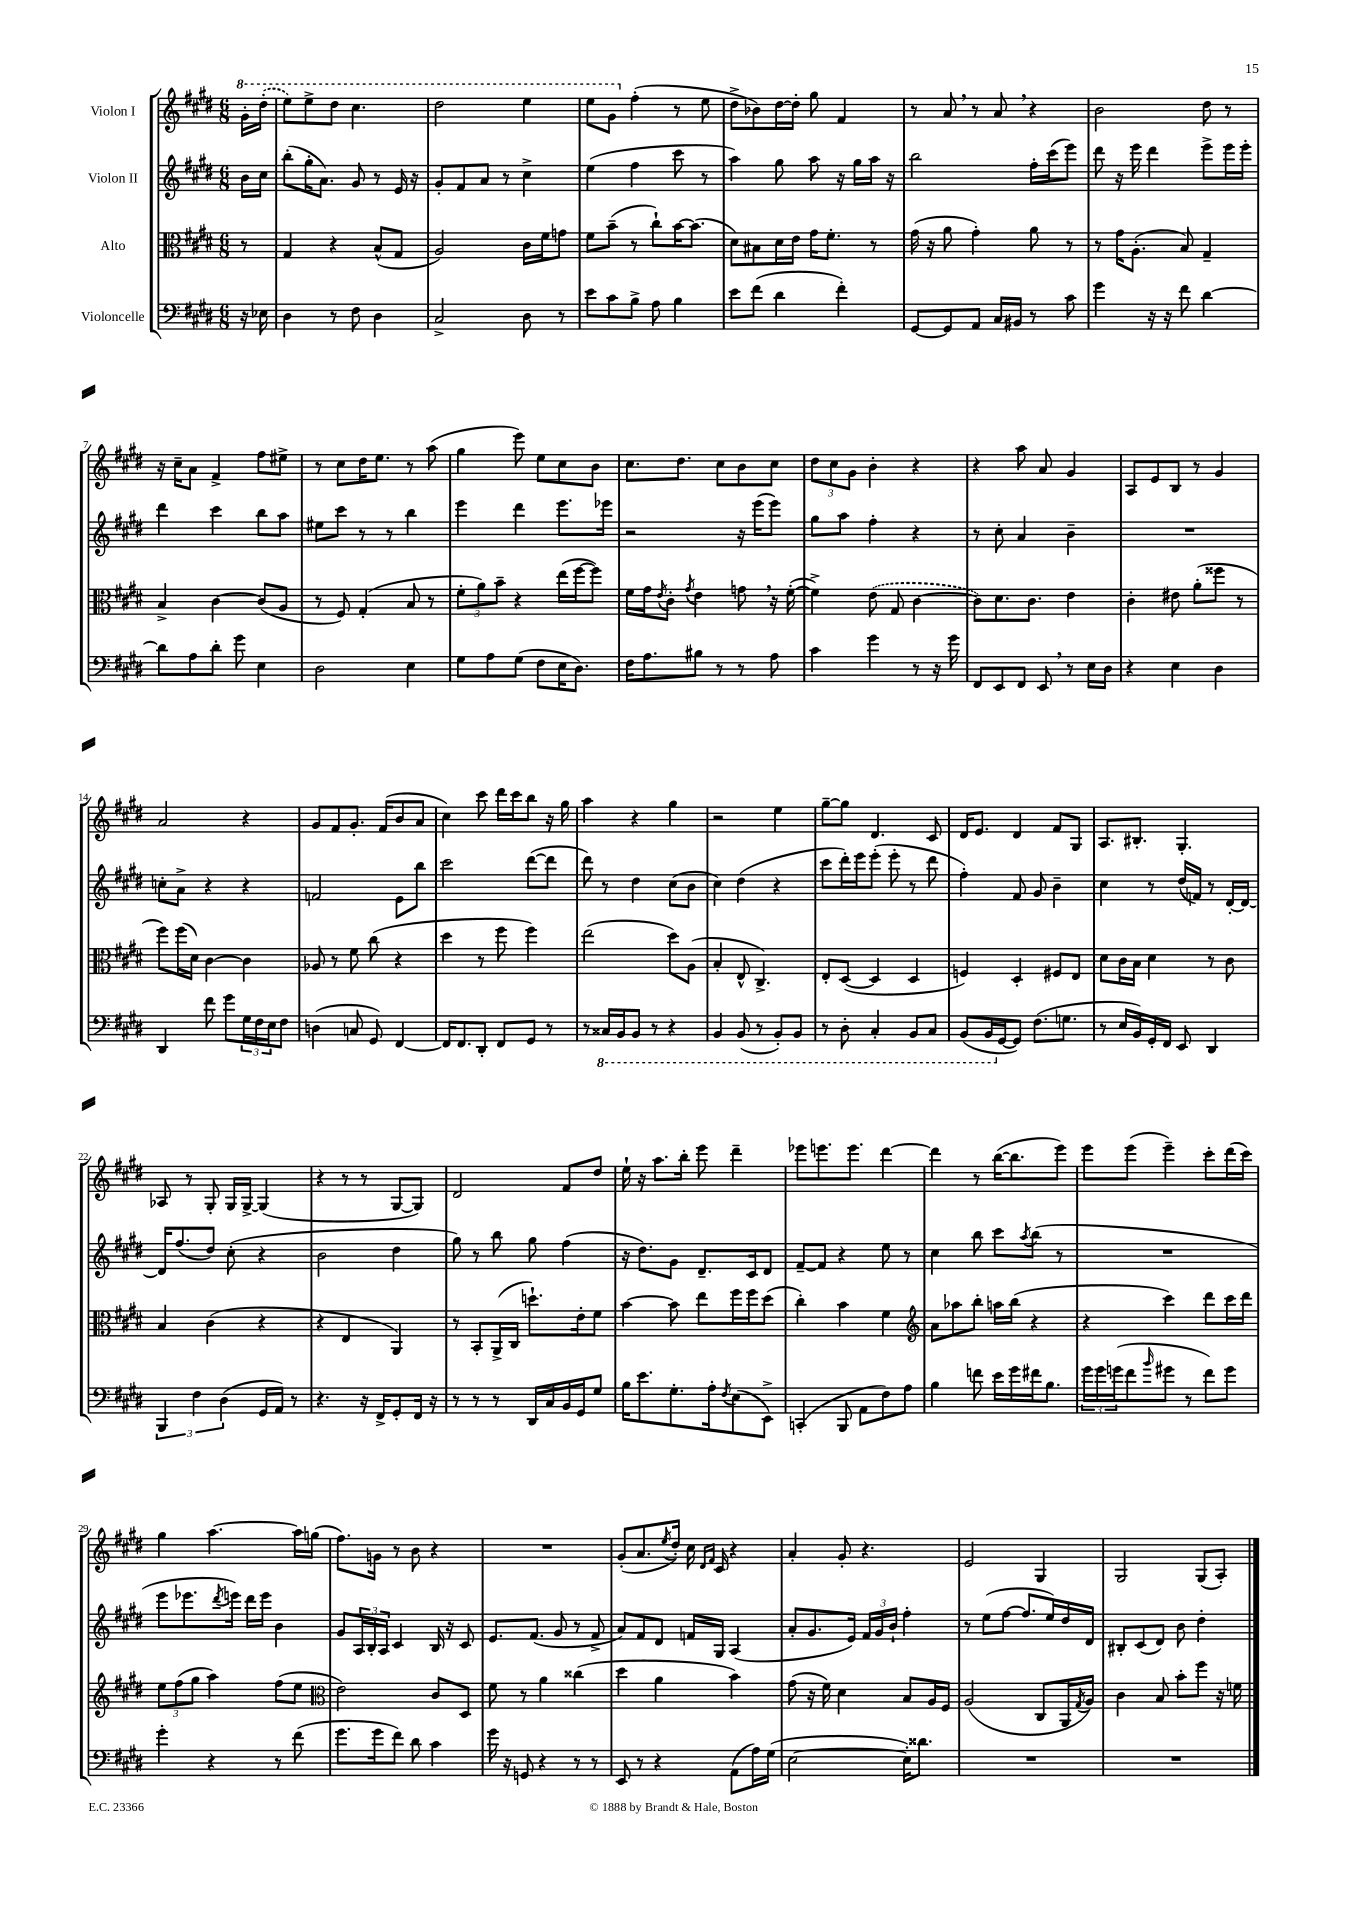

**kern	**kern	**kern	**kern
*part4	*part3	*part2	*part1
*staff4	*staff3	*staff2	*staff1
*I"Violoncelle	*I"Alto	*I"Violon II	*I"Violon I
*clefF4	*clefC3	*clefG2	*clefG2
*k[f#c#g#d#]	*k[f#c#g#d#]	*k[f#c#g#d#]	*k[f#c#g#d#]
*M6/8	*M6/8	*M6/8	*M6/8
*	*	*	*8va
=	=	=	=
16r	8r	16b\LL	16gg#'\LL
16E-X\	.	16cc#\JJ	(16ddd#'\JJ
=1	=1	=1	=1
4D#\	4G#/	(8bb'\L	8eee\L)
.	.	16gg#'\K	8eee^\
.	.	8.a\J)	.
8r	4r	.	8ddd#\J
8F#\	.	8g#/	4.ccc#\
4D#\	(8B^^/L	8r	.
.	8G#/J	16e/	.
.	.	16r	.
=2	=2	=2	=2
2C#^/	2A/)	8g#'/L	2ddd#\
.	.	8f#/	.
.	.	8a/J	.
.	.	8r	.
8D#\	16c#\LL	4cc#^\	4eee\
.	16f#\J	.	.
8r	8gn\J	.	.
=3	=3	=3	=3
8e\L	8f#\L	(4ee\	8eee\L
8c#\	(8b~\J	.	8gg#\J
*	*	*	*X8va
8B^\J	8r	4ff#\	(4ff#'\
8A\	8cc#`\L)	.	.
4B\	[16b\K	8ccc#\	8r
.	(8.b\J]	.	.
.	.	8r	8ee\
=4	=4	=4	=4
8e\L	8d#\L)	4aa\)	8dd#^\L
(8f#\J	8B#X\	.	8b-X\)
4d#\	16d#\L	8gg#\	[16dd#\L
.	16e\JJ	.	16dd#'\JJ]
.	16g#\KL	8aa\	8gg#\
.	8.f#'\J	.	.
4f#'\)	.	16r	4f#/
.	.	16gg#\LL	.
.	8r	16aa\JJ	.
.	.	16r	.
=5	=5	=5	=5
[8GG#/L	(16g#\	2bb\	8r
.	16r	.	.
8GG#/]	8a\	.	8a,/
8AA/J	4g#'\)	.	8r
16C#/LL	.	.	8a,/
16BB#X/JJ	.	.	.
8r	8a\	16ff#'\LL	4r
.	.	(16ccc#\J	.
8c#\	8r	8eee\J)	.
=6	=6	=6	=6
4g#\	8r	8ddd#\	2b\
.	16g#\KL	16r	.
.	(8.A'\J	16eee\	.
16r	.	4ddd#\	.
16r	.	.	.
8f#\	8B/)	.	.
[4d#\	4G#~/	8eee^\L	8dd#\
.	.	16eee\L	8r
.	.	16eee'\JJ	.
!!LO:LB:g=z
=7	=7	=7	=7
8d#\L]	4B^/	4ddd#\	16r
.	.	.	16cc#~\KL
8A\	.	.	8a\J
8d#'\J	[4c#\	4ccc#\	4f#^/
8g#\	.	.	.
4E\	(8c#/L]	8bb\L	8ff#\L
.	8A/J	8aa\J	8ee#X^\J
=8	=8	=8	=8
2D#\	8r	8ee#X\L	8r
.	8F#/)	8ccc#\J	8cc#\L
.	(4G#'/	8r	16dd#\K
.	.	.	8.ee\J
.	.	8r	.
4E\	8B/	4bb\	8r
.	8r	.	(8aa\
=9	=9	=9	=9
8G#\L	12f#'\L	4eee\	4gg#\
.	12a\)	.	.
8A\	.	.	.
.	12b~\J	.	.
(8G#\J	4r	4ddd#\	8eee\)
8F#\L	.	.	8ee\L
16E\K	(16ee\LL	8.eee\L	8cc#\
8.D#\J)	[16ff#\J	.	.
.	8ff#\J])	.	8b\J
.	.	16eee-X\Jk	.
=10	=10	=10	=10
16F#\KL	16f#\LL	2r	8.cc#\L
8.A\	16g#\J	.	.
.	8qe/	.	.
.	8c#'\J	.	.
.	.	.	8.dd#\J
.	8qg#/	.	.
8B#X\J	4e\	.	.
8r	.	.	8cc#\L
8r	8gn,\	16r	8b\
.	.	(16eee\KL	.
8A\	16r	8eee\J)	8cc#\J
.	([16f#'\	.	.
=11	=11	=11	=11
4c#\	4f#^\])	8gg#\L	12dd#\L
.	.	.	12cc#\
.	.	8aa\J	.
.	.	.	12g#\J
4g#\	(8e\	4ff#'\	4b'\
.	8G#/	.	.
8r	[4c#\	4r	4r
16r	.	.	.
16g#\	.	.	.
=12	=12	=12	=12
8FF#/L	8c#\L])	8r	4r
8EE/	8.d#\	8cc#'\	.
8FF#/J	.	4a/	8aa\
.	8.c#\J	.	.
8EE,/	.	.	8a/
8r	4e\	4b~\	4g#/
16E\LL	.	.	.
16D#\JJ	.	.	.
=13	=13	=13	=13
4r	4c#'\	2.r	8A/L
.	.	.	8e/
4E\	8e#X\	.	8B/J
.	(8a'\L	.	8r
4D#\	8ff##X\J	.	4g#/
.	8r	.	.
!!LO:LB:g=z
=14	=14	=14	=14
4DD#/	8ff#\L)	8ccn'\L	2a/
.	(16ff#\L	8a^\J	.
.	16d#\JJ)	.	.
8f#\	[4c#\	4r	.
8g#\L	.	.	.
24G#\L	4c#\]	4r	4r
24F#\	.	.	.
24E\J	.	.	.
8F#\J	.	.	.
=15	=15	=15	=15
(4Dn\	8A-X/	2fn/	8g#/L
.	8r	.	8f#/
8Cn/	8f#\	.	8.g#'/J
8GG#/)	(8cc#\	.	.
.	.	.	(16f#/KL
[4FF#/	4r	8e\L	8b/
.	.	8bb\J	8a/J
=16	=16	=16	=16
16FF#/KL]	4dd#\	2ccc#\	4cc#\)
8.FF#/	.	.	.
8DD#'/J	8r	.	8ccc#\
8FF#/L	8ff#\	.	16ddd#\LL
.	.	.	16ccc#\J
8GG#/J	4ff#\)	([8ddd#\L	8bb\J
8r	.	8ddd#\J]	16r
.	.	.	16gg#\
=17	=17	=17	=17
8r	(2ee\	8ddd#\)	4aa\
*8ba	*	*	*
16CC##X/LL	.	8r	.
16BBB/J	.	.	.
8BBB/J	.	4dd#\	4r
8r	.	.	.
4r	8dd#\L)	(8cc#\L	4gg#\
.	(8A\J	8b\J	.
=18	=18	=18	=18
4BBB/	4B'/	4cc#\)	2r
(8BBB/	8E^^/	(4dd#\	.
8r	4.C#^/)	.	.
8BBB'/L)	.	4r	4ee\
8BBB/J	.	.	.
=19	=19	=19	=19
8r	8E'/L	8ccc#\L	[8gg#~\L
8DD#'\	([8D#/J	16ddd#'\L)	8gg#\J]
.	.	16eee\J	.
4CC#'/	4D#/]	(8eee'\J	4.d#/
.	.	8eee'\	.
8BBB/L	4D#/	8r	.
8CC#/J	.	8ddd#\	8c#/
=20	=20	=20	=20
(8BBB/L	4Fn/)	4ff#'\)	16d#/KL
.	.	.	8.e/J
16BBB/L	.	.	.
*X8ba	*	*	*
[16GG#/J	.	.	.
8GG#/J])	4D#'/	8f#/	4d#/
(8.F#\L	.	8g#/	.
.	8F#X/L	4b~\	8f#/L
8.Gn\J	.	.	.
.	8E/J	.	8G#/J
=21	=21	=21	=21
8r	8d#\L	4cc#\	8.A/L
16E/LL	16c#\L	.	.
16BB/)	16B\JJ	.	8.B#X'/J
16GG#'/	4d#\	8r	.
16FF#/JJ	.	.	.
8EE/	.	(16dd#/LL	4.G#'/
.	.	16fn/JJ)	.
4DD#/	8r	8r	.
.	8c#\	[16d#'/LL	.
.	.	16d#/JJ_	.
!!LO:LB:g=z
=22	=22	=22	=22
6BBB/	4B/	16d#/KL]	8A-X/
.	.	(8.ff#/	.
.	.	.	8r
6F#\	.	.	.
.	(4c#\	8dd#/J)	8G#'/
(6D#\	.	.	.
.	.	(8cc#'\	16G#/LL
.	.	.	[16G#^/JJ
16GG#/LL	4r	4r	(4G#/]
16AA/JJ)	.	.	.
8r	.	.	.
=23	=23	=23	=23
4.r	4r	2b\	4r
.	4E/	.	8r
16r	.	.	8r
16FF#^/KL	.	.	.
8GG#'/	4AA/)	4dd#\	[8G#/L
16FF#/Jk	.	.	8G#/J])
16r	.	.	.
=24	=24	=24	=24
8r	8r	8gg#\)	2d#/
8r	8BB'/L	8r	.
8r	(16AA^/L	8bb\	.
.	16C#/JJ	.	.
16DD#/LL	8.ddn`\L)	8gg#\	.
16C#/	.	.	.
16BB/	.	(4ff#\	8f#/L
16GG#/J	16e'\k	.	.
8G#/J	8f#\J	.	8dd#/J
=25	=25	=25	=25
16B\KL	[4b\	16r	16ee`\
8.e\	.	8.dd#\L)	16r
.	.	.	8.aa\L
8.G#'\	8b\]	8g#\J	.
.	.	.	16bb'\Jk
.	8ee\L	8.d#~/L	8eee\
16A'\k	.	.	.
8qF#/	.	.	.
(8E\	16ff#\L	.	4ddd#~\
.	16ff#\J	16c#/k	.
8EE^\J)	(8dd#\J	8d#/J	.
=26	=26	=26	=26
(4CCn'/	4cc#'\)	[8f#~/L	8eee-X\L
.	.	8f#/J]	8.eeen\
8BBB/	4b\	4r	.
.	.	.	8.eee\J
8AA\L	.	.	.
8F#\)	4f#\	8ee\	[4ddd#\
8A\J	.	8r	.
=27	=27	=27	=27
*	*clefG2	*	*
4B\	8a\L	4cc#\	4ddd#\]
.	8aa-X\	.	.
8fn\	8bb'\J	8bb\	8r
16e\LL	16aan\LL	8ccc#\L	([16bb\KL
16g#\	(16bb\JJ	.	8.bb\]
.	.	8qaa/	.
16f#X\J	4r	(8bb\J	.
8.B\J	.	.	.
.	.	8r	8eee\J)
=28	=28	=28	=28
24g#\LL	4r	2.r	8eee\L
24g#\	.	.	.
(24gn\J	.	.	.
8f#\	.	.	(8eee\J
16qqb/	.	.	.
8g#X\J	4ccc#\)	.	4eee~\)
8r	.	.	.
8f#\L)	8ddd#\L	.	8ccc#'\L
8g#\J	16ccc#\L	.	(16ddd#\L
.	16ddd#\JJ	.	16ccc#\JJ)
!!LO:LB:g=z
=29	=29	=29	=29
4g#'\	12ee\L	8eee\L	4gg#\
.	(12ff#\	.	.
.	.	8.eee-X\	.
.	12gg#\J	.	.
4r	4aa\)	.	[4.aa\
.	.	8qddd#/	.
.	.	16eeen\Jk)	.
.	.	16ddd#\LL	.
.	.	16eee\JJ	.
8r	(8ff#\L	4b\	.
(8f#\	8ee\J	.	16aa\LL]
.	.	.	(16ggn\JJ
=30	=30	=30	=30
*	*clefC3	*	*
8.g#\L	2e\)	8g#/L	8.ff#\L)
.	.	24A/L	.
.	.	24B'/	.
16g#\k	.	.	16gn\Jk
.	.	24A/JJ	.
8f#\J)	.	4c#/	8r
8d#\	.	.	8b\
4c#\	8c#/L	16B/	4r
.	.	16r	.
.	8D#/J	8c#/	.
=31	=31	=31	=31
16g#\	8f#\	8.e/L	2.r
16r	.	.	.
8GGn/	8r	.	.
.	.	(8.f#/J	.
4r	4a\	.	.
.	.	8g#/	.
8r	(4cc##X\	8r	.
8r	.	8f#^/	.
=32	=32	=32	=32
8EE/	4dd#\	8a/L)	(8g#'/L
8r	.	8f#/	8.a/
4r	4a\	8d#/J	.
.	.	.	8qee/
.	.	.	16dd#'/Jk)
.	.	16fn/LL	16cc#\
.	.	.	16qqd#/LL
.	.	.	16qqf#/JJ
.	.	16G#/JJ	16c#/
(8AA\L	4b\)	(4A/	4r
16A\L)	.	.	.
(16G#\JJ	.	.	.
=33	=33	=33	=33
[2E\	(8g#\	8a'/L	4a'/
.	16r	8.g#/	.
.	16f#\)	.	.
.	4d#\	.	8g#'/
.	.	16e/Jk)	.
.	.	24f#/LL	4.r
.	.	24g#/	.
.	.	24b`/JJ	.
16E'\KL])	8B/L	4ff#'\	.
8.d##X\J	.	.	.
.	16A/L	.	.
.	16F#/JJ	.	.
=34	=34	=34	=34
2.r	(2A/	8r	2e/
.	.	(8ee\L	.
.	.	[8ff#\J	.
.	.	8.ff#/L]	.
.	8C#/L	.	4G#/
.	.	16ee/L)	.
.	16AA/L	16dd#/	.
.	8qG#/	.	.
.	16A/JJ)	16d#/JJ	.
=35	=35	=35	=35
2.r	4c#\	8B#X'/L	2G#/
.	.	(8c#/	.
.	8B/	8d#/J)	.
.	8b'\L	8b\	.
.	8ff#\J	4dd#'\	(8G#/L
.	16r	.	8A'/J)
.	16fn\	.	.
==	==	==	==
*-	*-	*-	*-
